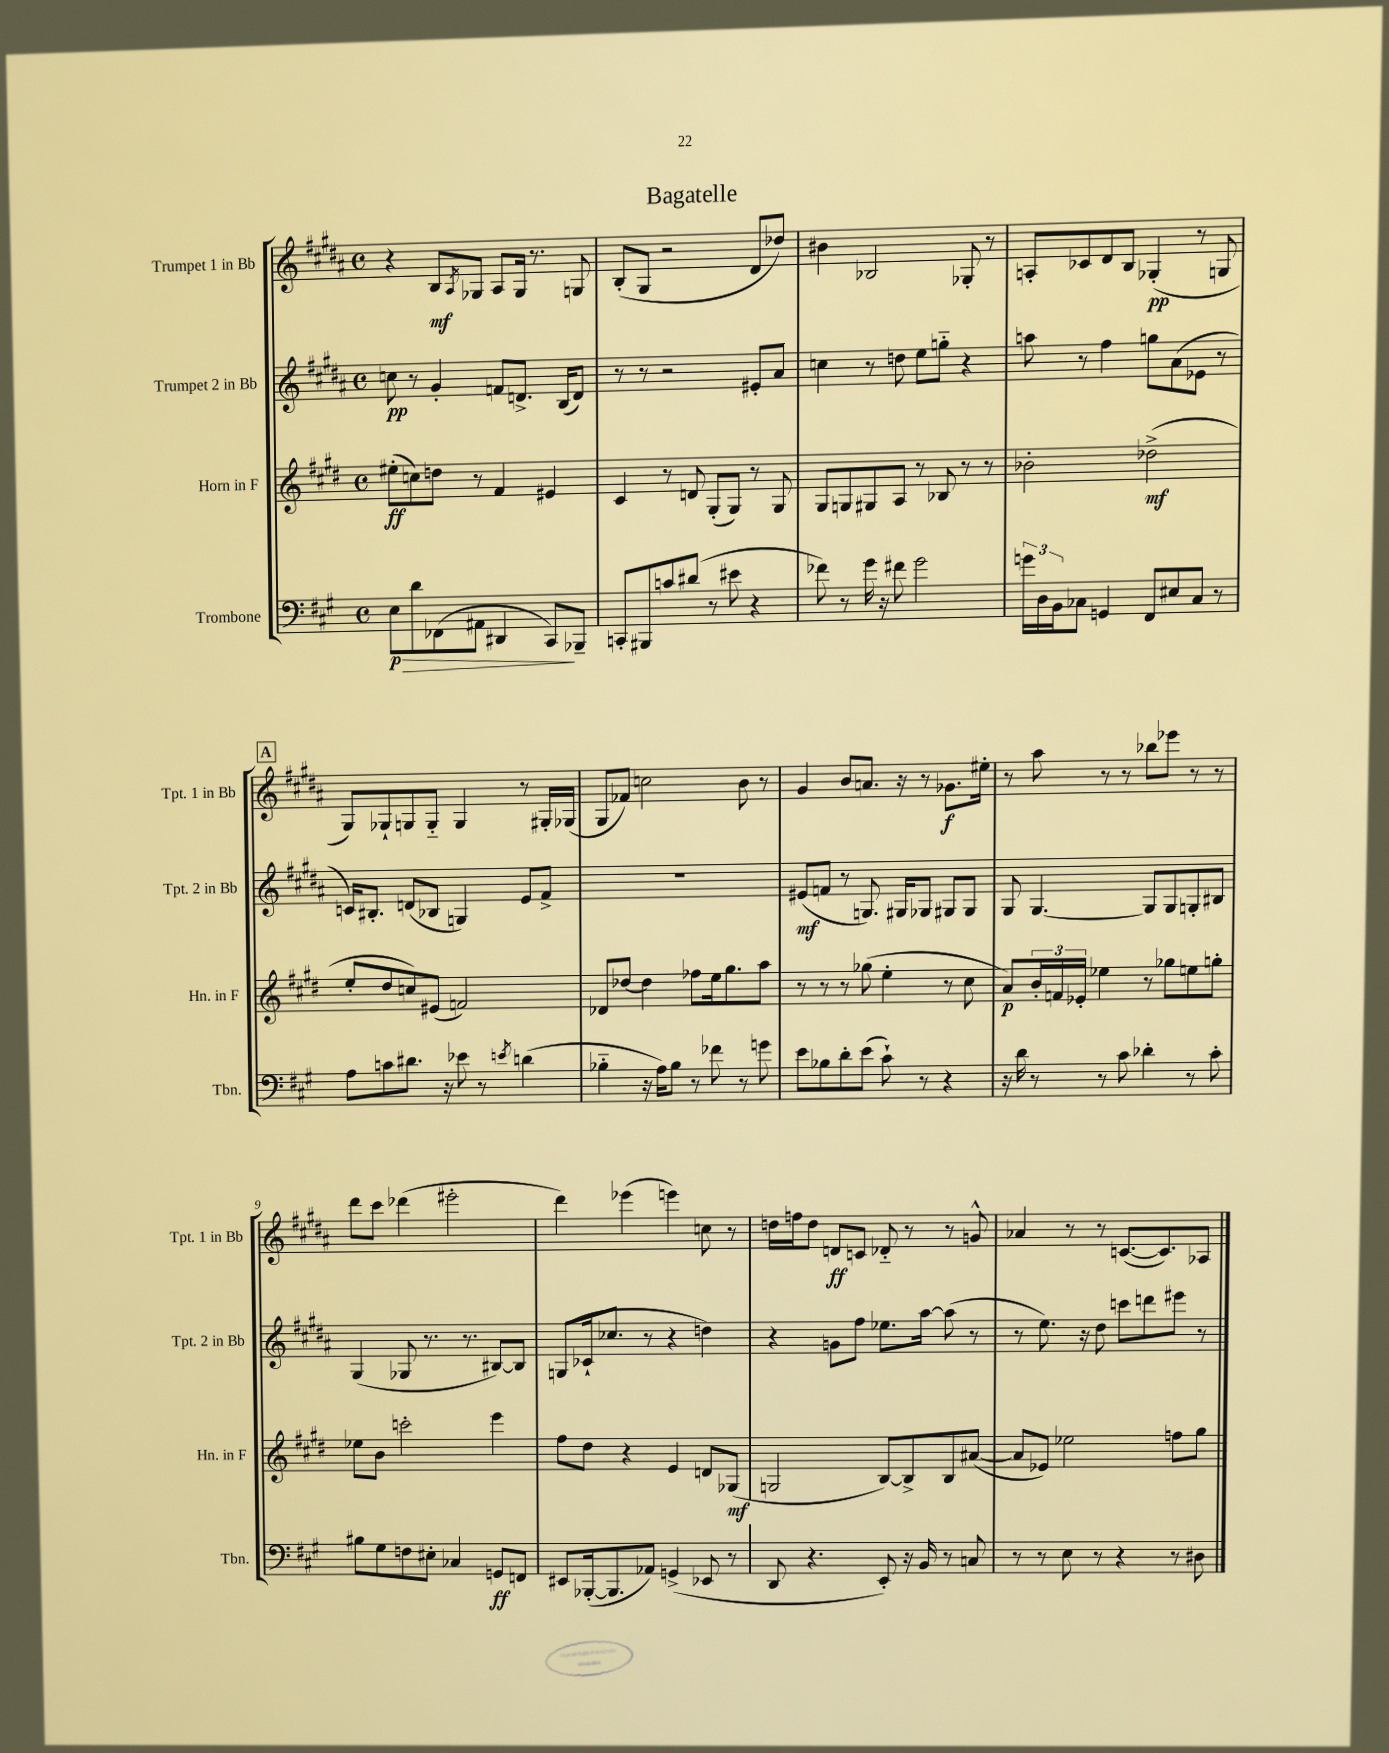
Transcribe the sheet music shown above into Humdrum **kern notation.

**kern	**dynam	**kern	**dynam	**kern	**dynam	**kern	**dynam
*part4	*part4	*part3	*part3	*part2	*part2	*part1	*part1
*staff4	*staff4	*staff3	*staff3	*staff2	*staff2	*staff1	*staff1
*I"Trombone	*	*I"Horn in F	*	*I"Trumpet 2 in Bb	*	*I"Trumpet 1 in Bb	*
*I'Tbn.	*	*I'Hn. in F	*	*I'Tpt. 2 in Bb	*	*I'Tpt. 1 in Bb	*
*clefF4	*	*clefG2	*	*clefG2	*	*clefG2	*
*k[f#c#g#]	*	*k[f#c#g#d#]	*	*k[f#c#g#d#a#]	*	*k[f#c#g#d#a#]	*
*M4/4	*	*M4/4	*	*M4/4	*	*M4/4	*
*met(c)	*	*met(c)	*	*met(c)	*	*met(c)	*
=1	=1	=1	=1	=1	=1	=1	=1
!	!LO:HP:b	!	!	!	!	!	!
8E\L	> p	(8ee#X'\L	ff	8ccn\	pp	4r	.
8d\	.	8ccn\)	.	8r	.	.	.
(8FF-X\	.	8ddn\J	.	4g#'/	.	8B/L	mf
.	.	.	.	.	.	8qA#/	.
8AA#X\J	.	8r	.	.	.	8G-X/J	.
4DD#X/	.	4f#/	.	8fn/L	.	8A#/L	.
.	.	.	.	8.dn^/J	.	16G-/Jk	.
.	.	.	.	.	.	8.r	.
8CC#/L)	.	4e#X/	.	.	.	.	.
.	.	.	.	(16B/KL	.	.	.
8BBB-X~/J	]	.	.	8d/J)	.	8Gn/	.
=2	=2	=2	=2	=2	=2	=2	=2
8CCn'/L	.	4c#/	.	8r	.	(8B'/L	.
8BBB#X/	.	.	.	8r	.	8G#/J	.
8cn/	.	8r	.	2r	.	2r	.
(8d#X/J	.	8dn/	.	.	.	.	.
8r	.	(8G#'/L	.	.	.	.	.
8e#X\	.	8G#/J)	.	.	.	.	.
4r	.	8r	.	8e#X'/L	.	8d#/L	.
.	.	8G#/	.	8a#/J	.	8dd-X/J)	.
=3	=3	=3	=3	=3	=3	=3	=3
8f-X\)	.	8G#/L	.	4ccn\	.	4b#X\	.
8r	.	8Gn/	.	.	.	.	.
16g#\	.	8G#X/	.	8r	.	2B-X/	.
16r	.	.	.	.	.	.	.
8f#X\	.	8A/J	.	8ddn\	.	.	.
2g#\	.	8r	.	8ee\L	.	.	.
.	.	8B-X/	.	8ggn\J	.	.	.
.	.	8r	.	4r	.	8G-X'/	.
.	.	8r	.	.	.	8r	.
=4	=4	=4	=4	=4	=4	=4	=4
24gn\LL	.	2b-X'\	.	8aan\	.	8An'/L	.
24D\	.	.	.	.	.	.	.
24BB\J	.	.	.	.	.	.	.
8C-X\J	.	.	.	8r	.	8c-X/	.
4GGn/	.	.	.	4ff#\	.	8d#/	.
.	.	.	.	.	.	8B/J	.
8FF#/L	.	(2dd-X^\	mf	8ggn\L	.	(4G-X'/	pp
8E#X/	.	.	.	(8a#\	.	.	.
8C-/J	.	.	.	8e-X\J	.	8r	.
8r	.	.	.	8r	.	8Gn/	.
!!LO:LB:g=z
!!LO:REH:place=s1:t=A
=5	=5	=5	=5	=5	=5	=5	=5
8A\L	.	8ee'/L	.	16cn/KL)	.	8G#/L)	.
.	.	.	.	8.B#X'/J	.	.	.
8cn\	.	8dd#/	.	.	.	8G-X`/	.
8.d#X\J	.	8ccn/)	.	(8dn/L	.	8Gn/	.
.	.	(8e#X/J	.	8B-X/J	.	8G/J	.
16r	.	.	.	.	.	.	.
8e-X\	.	2fn/)	.	4Gn/)	.	4G/	.
8r	.	.	.	.	.	.	.
8qen/	.	.	.	.	.	.	.
(4dn\	.	.	.	8e/L	.	8r	.
.	.	.	.	8f#^/J	.	16G#X'/LL	.
.	.	.	.	.	.	(16G-X/JJ	.
=6	=6	=6	=6	=6	=6	=6	=6
4B-X\	.	8d-X/L	.	1r	.	8G#/L	.
.	.	[8dd-X/J	.	.	.	8f-X/J)	.
16r	.	4dd-\]	.	.	.	2ccn\	.
16A\KL)	.	.	.	.	.	.	.
8B-\J	.	.	.	.	.	.	.
8r	.	8ff-X\L	.	.	.	.	.
8f-X\	.	16ee\k	.	.	.	.	.
.	.	8.gg#\	.	.	.	.	.
8r	.	.	.	.	.	8b\	.
8gn\	.	8aa\J	.	.	.	8r	.
=7	=7	=7	=7	=7	=7	=7	=7
8e\L	.	8r	.	(8e#X/L	mf	4g#/	.
8B-X\	.	8r	.	8fn/J	.	.	.
8d'\	.	8r	.	8r	.	8b/L	.
(8e\J	.	(8gg-X\	.	8.Gn/)	.	8.an/J	.
8c#`\)	.	4ee'\	.	.	.	.	.
.	.	.	.	16G#X/KL	.	16r	.
8r	.	.	.	8G-X/J	.	8r	.
4r	.	8r	.	8G#X/L	.	8.g-X\L	f
.	.	8cc#\	.	8G#/J	.	.	.
.	.	.	.	.	.	16ee#X'\Jk	.
=8	=8	=8	=8	=8	=8	=8	=8
16r	.	8a/L)	p	8G#/	.	8r	.
16d\	.	.	.	.	.	.	.
8r	.	24b'/L	.	[4.G#/	.	8aa#\	.
.	.	24fn/	.	.	.	.	.
.	.	24e-X'/JJ	.	.	.	.	.
8r	.	4ee-X\	.	.	.	8r	.
8c#\	.	.	.	.	.	8r	.
4d-X'\	.	8r	.	8G#/L]	.	8bb-X\L	.
.	.	8gg-X\L	.	8G#/	.	8eee-X\J	.
8r	.	8een\	.	8Gn'/	.	8r	.
8c#'\	.	8ggn'\J	.	8B#X/J	.	8r	.
!!LO:LB:g=z
=9	=9	=9	=9	=9	=9	=9	=9
8B#X\L	.	8ee-X\L	.	(4G#/	.	8ddd#\L	.
8G#\	.	8b\J	.	.	.	8ccc#\J	.
8Fn\	.	2cccn'\	.	8G-X/	.	(4ddd-X\	.
8E#X'\J	.	.	.	8.r	.	.	.
4C-X/	.	.	.	.	.	2eee#X'\	.
.	.	.	.	8.r	.	.	.
8GGn/L	ff	4eee\	.	[8B#X/L)	.	.	.
8FFn/J	.	.	.	8B#/J]	.	.	.
=10	=10	=10	=10	=10	=10	=10	=10
8EE#X/L	.	8ff#\L	.	(8Gn/L	.	4ddd#\)	.
([16BBB-X'/k	.	8dd#\J	.	16c-X`/k	.	.	.
8.BBB-/]	.	.	.	8.cc-X/J	.	.	.
.	.	4r	.	.	.	(4eee-X\	.
8AA-X/J)	.	.	.	8r	.	.	.
(4GGn^/	.	4e/	.	4r	.	4eeen\)	.
8EE-X/	.	8dn/L	.	4ddn\)	.	8ccn\	.
8r	.	(8G-X/J	mf	.	.	8r	.
=11	=11	=11	=11	=11	=11	=11	=11
8DD/	.	2Gn/	.	4r	.	16ddn\LL	.
.	.	.	.	.	.	16ffn\J	.
4.r	.	.	.	.	.	8dd\J	.
.	.	.	.	8gn\L	.	8dn/L	ff
.	.	.	.	8ff#\J	.	8cn/J	.
8EE'/)	.	[8B/L)	.	8.ee-X\L	.	8d-X/	.
16r	.	8B^/]	.	.	.	8r	.
16BB/	.	.	.	[16aa#\Jk	.	.	.
8r	.	8B/	.	(8aa#\]	.	8r	.
8Cn/	.	([8a#X/J	.	8r	.	8gn^^/	.
=12	=12	=12	=12	=12	=12	=12	=12
8r	.	8a#/L]	.	8r	.	4a-X/	.
8r	.	8e-X/J)	.	8.ee\)	.	.	.
8E\	.	2ee-X\	.	.	.	8r	.
.	.	.	.	16r	.	.	.
8r	.	.	.	8dd#\	.	8r	.
4r	.	.	.	8cccn\L	.	([8.cn/L	.
.	.	.	.	8dddn\	.	.	.
.	.	.	.	.	.	8.c/])	.
8r	.	8ffn\L	.	8eee#X\J	.	.	.
8D#X\	.	8gg#\J	.	8r	.	8A-X/J	.
==	==	==	==	==	==	==	==
*-	*-	*-	*-	*-	*-	*-	*-
